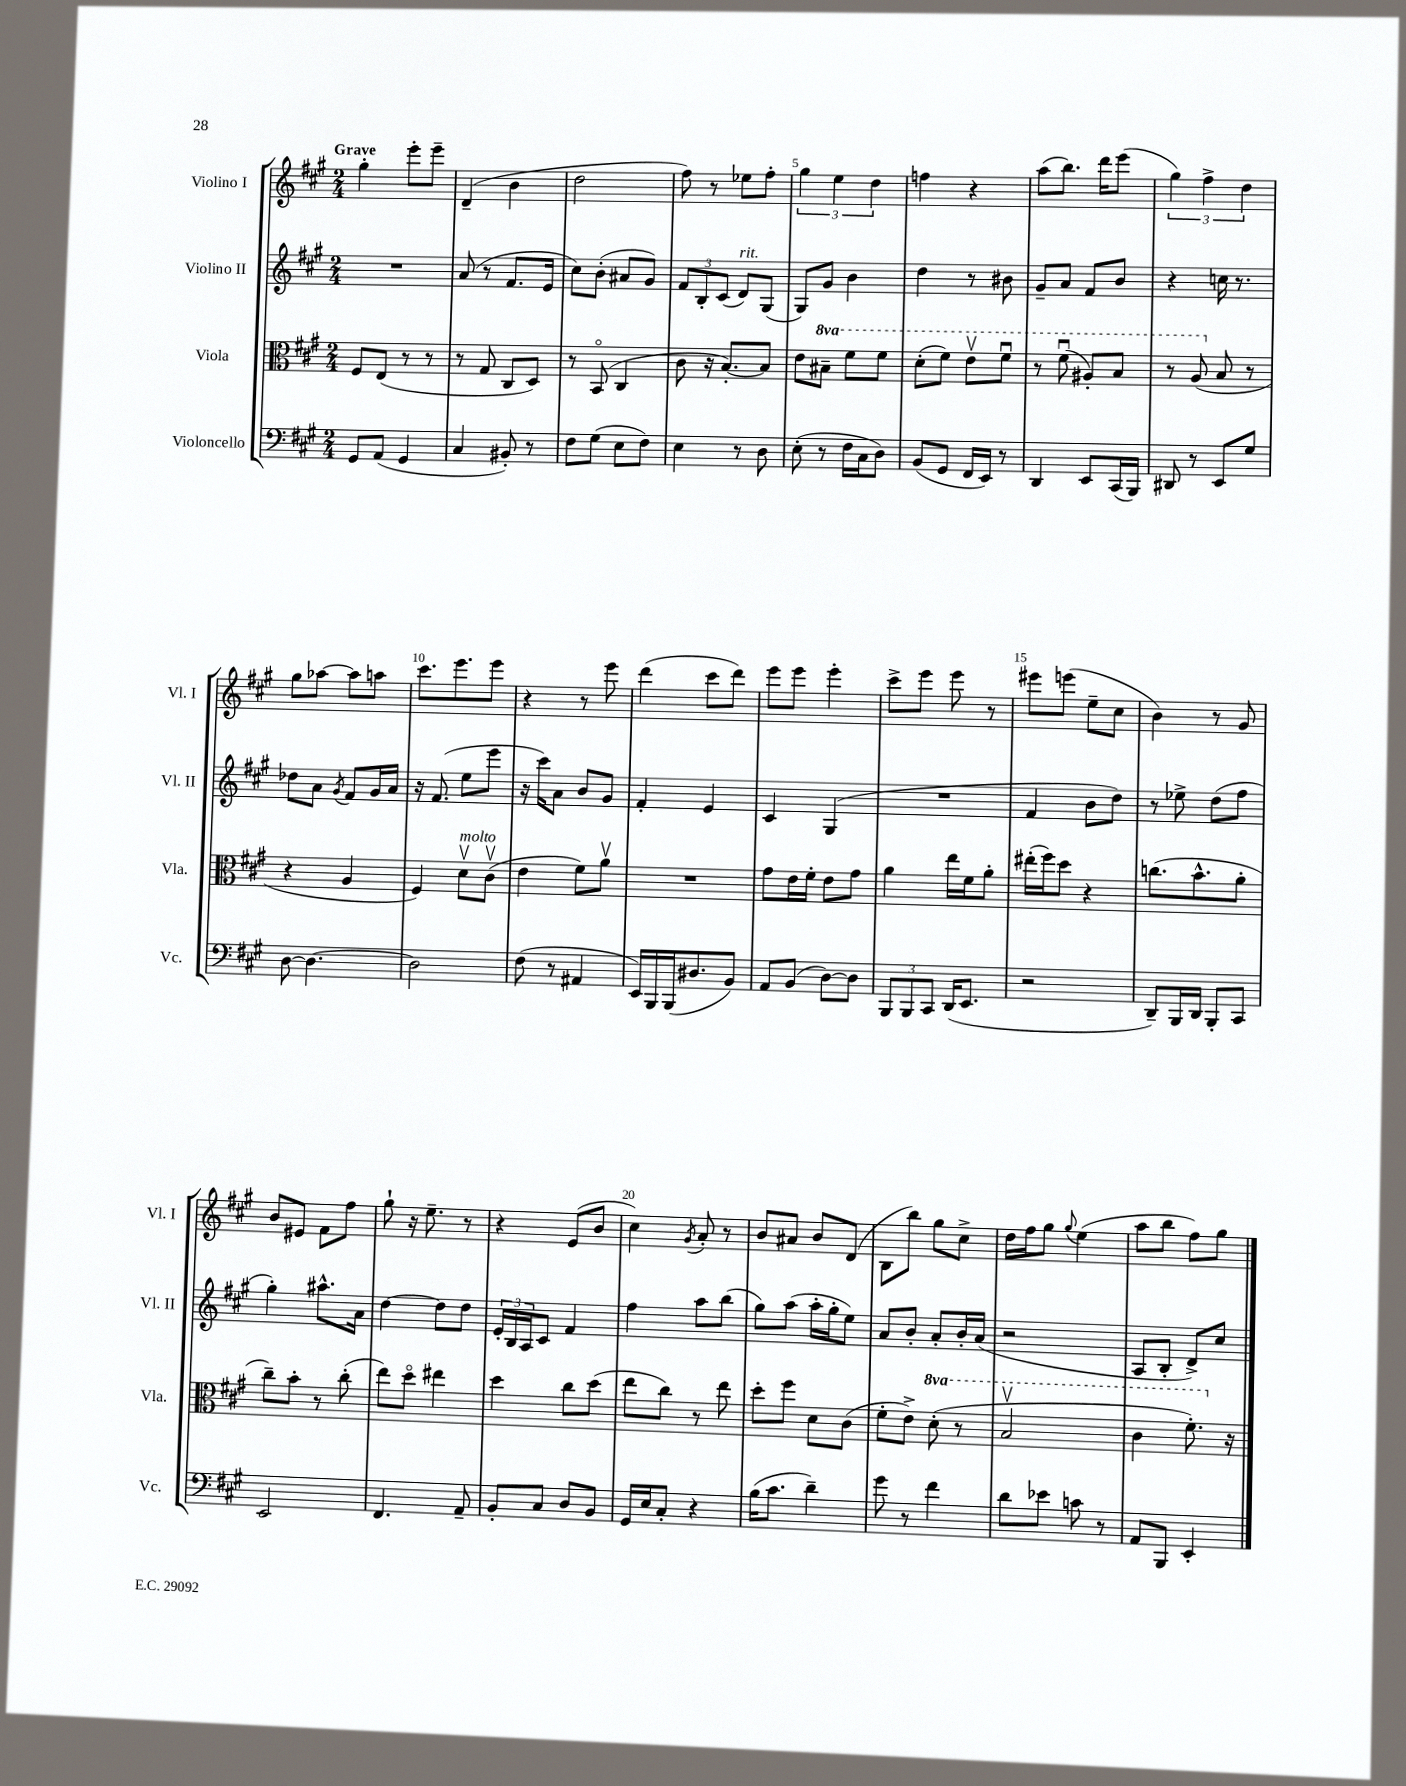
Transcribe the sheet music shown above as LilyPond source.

<<
\new StaffGroup <<
\new Staff = "s0" \with { instrumentName = "Violino I" shortInstrumentName = "Vl. I" } {
    \clef treble \key a \major \numericTimeSignature \time 2/4 \tempo "Grave"
    gis''4-. e'''8-. e'''8-- |
    d'4--( b'4 |
    d''2 |
    fis''8) r8 ees''8 fis''8-. |
    \tuplet 3/2 { gis''4 e''4 d''4 } |
    f''4 r4 |
    a''8( b''8.) d'''16 e'''8( |
    \tuplet 3/2 { gis''4) fis''4-> d''4 } |
    gis''8 aes''8~ aes''8 a''8 |
    cis'''8. e'''8. e'''8 |
    r4 r8 e'''8 |
    d'''4( cis'''8 d'''8) |
    e'''8 e'''8 e'''4-. |
    cis'''8-> e'''8 e'''8 r8 |
    eis'''8 e'''8( e''8-- cis''8 |
    b'4) r8 gis'8 |
    b'8 eis'8 fis'8 fis''8 |
    gis''8-! r16 e''8.-- r8 |
    r4 e'8( b'8 |
    cis''4) \acciaccatura { gis'8 } a'8-. r8 |
    b'8 ais'8 b'8 d'8( |
    b8 b''8) gis''8 cis''8-> |
    d''16 fis''16 gis''8 \appoggiatura { gis''8 } e''4( |
    a''8 b''8 fis''8) gis''8 \bar "|." |
}
\new Staff = "s1" \with { instrumentName = "Violino II" shortInstrumentName = "Vl. II" } {
    \clef treble \key a \major \numericTimeSignature \time 2/4
    R2 |
    a'8( r8 fis'8. e'16 |
    cis''8) b'8-.( ais'8 gis'8) |
    \tuplet 3/2 { fis'8 b8-. cis'8( } d'8^\markup { \italic "rit." }) gis8( |
    gis8) gis'8 b'4 |
    d''4 r8 bis'8 |
    gis'8-- a'8 fis'8 b'8 |
    r4 c''16 r8. |
    des''8 a'8 \acciaccatura { gis'8 } fis'8 gis'16 a'16 |
    r16 fis'8.( e''8 e'''8 |
    r16 cis'''16) a'8 b'8 gis'8 |
    fis'4-. e'4 |
    cis'4 gis4( |
    R2 |
    fis'4 b'8 d''8) |
    r8 ees''8-> d''8( fis''8 |
    gis''4-.) ais''8.-^ a'16 |
    d''4~ d''8 d''8 |
    \tuplet 3/2 { e'16-. b16 a16 } cis'8 fis'4 |
    fis''4 a''8 b''8( |
    gis''8) a''8( a''16-. gis''16-. e''8) |
    a'8 b'8-. a'8-. b'16-. a'16( |
    r2 |
    a8 b8-. d'8->) cis''8 \bar "|." |
}
\new Staff = "s2" \with { instrumentName = "Viola" shortInstrumentName = "Vla." } {
    \clef alto \key a \major \numericTimeSignature \time 2/4 \set Staff.ottavationMarkups = #ottavation-simple-ordinals
    fis8 e8( r8 r8 |
    r8 gis8 cis8 d8) |
    r8 b,8\flageolet( cis4 |
    cis'8 r16 b8.~-.) b8 |
    e'8 \ottava #1 bis'8-- fis''8 fis''8 |
    d''8-.( fis''8) e''8\upbow fis''8\downbow |
    r8 fis''8\downbow( ais'8-.) b'8 |
    r8 a'8( \ottava #0 b8 r8 |
    r4 a4 |
    fis4) d'8\upbow^\markup { \italic "molto" } cis'8\upbow( |
    e'4 fis'8) a'8\upbow |
    R2 |
    gis'8 e'16 fis'16-. e'8 gis'8 |
    a'4 e''16 fis'16 a'8-. |
    eis''16-.( fis''16) d''8 r4 |
    c''8.( b'8.-^ a'8-. |
    cis''8--) b'8-. r8 cis''8-.( |
    e''8) d''8\flageolet eis''4 |
    d''4 cis''8 d''8( |
    e''8 cis''8) r8 e''8 |
    d''8-. fis''8 d'8 cis'8( |
    fis'8-. e'8->) \ottava #1 d''8-.( r8 |
    b'2\upbow |
    cis''4 fis''8.-.) \ottava #0 r16 \bar "|." |
}
\new Staff = "s3" \with { instrumentName = "Violoncello" shortInstrumentName = "Vc." } {
    \clef bass \key a \major \numericTimeSignature \time 2/4
    gis,8 a,8( gis,4 |
    cis4 bis,8-.) r8 |
    fis8 gis8( e8 fis8) |
    e4 r8 d8 |
    e8-.( r8 fis16 cis16 d8) |
    b,8( gis,8 fis,16 e,16) r8 |
    d,4 e,8 cis,16( b,,16) |
    dis,8 r8 e,8 gis8 |
    d8~ d4.~ |
    d2 |
    fis8( r8 ais,4 |
    e,16) b,,16 b,,16( dis8. b,8) |
    a,8 b,8( d8~) d8 |
    \tuplet 3/2 { b,,8 b,,8 cis,8 } d,16( e,8. |
    r2 |
    d,8--) b,,16 d,16 b,,8-. cis,8 |
    e,2 |
    fis,4. a,8-- |
    b,8-. cis8 d8 b,8 |
    gis,16 e16 cis8-. r4 |
    b16( cis'8. d'4--) |
    gis'8 r8 fis'4 |
    d'8 ees'8 c'8 r8 |
    a,8 b,,8 e,4-. \bar "|." |
}
>>
>>
\layout { \context { \Score \override BarNumber.break-visibility = ##(#f #t #t) barNumberVisibility = #(every-nth-bar-number-visible 5) } }
